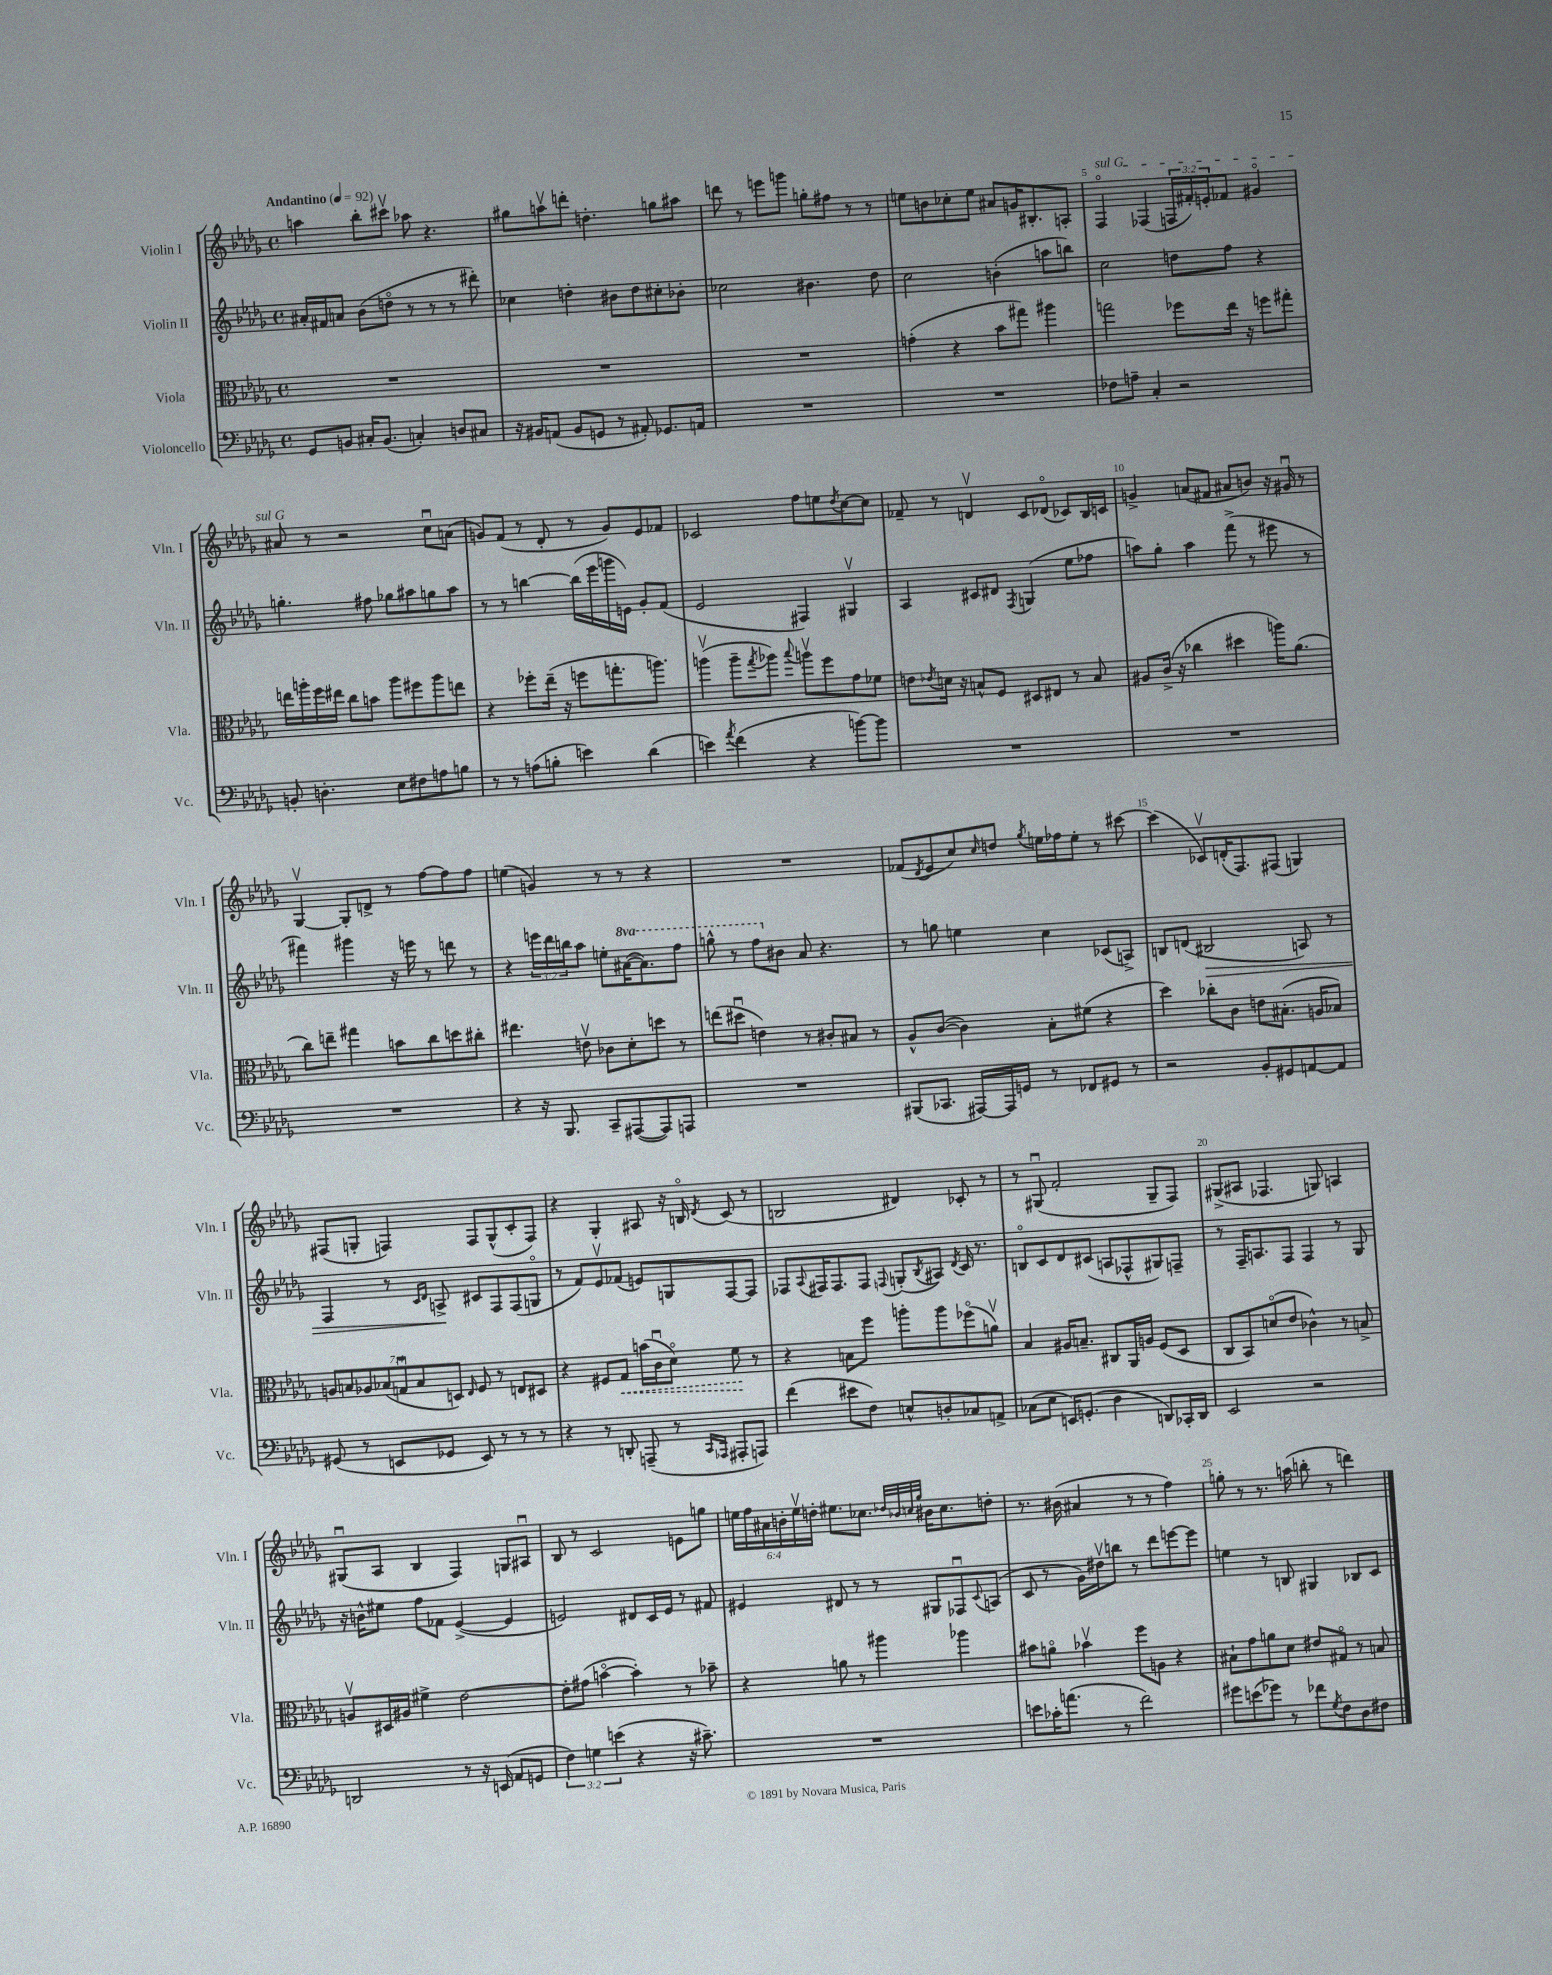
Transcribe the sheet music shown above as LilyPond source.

<<
\new StaffGroup <<
\new Staff = "s0" \with { instrumentName = "Violin I" shortInstrumentName = "Vln. I" } {
    \clef treble \key des \major \defaultTimeSignature \time 4/4 \override Staff.TupletNumber.text = #tuplet-number::calc-fraction-text \tempo "Andantino" 4 = 92
    a''4 bes''8-. cis'''8\upbow aes''8 r4. |
    gis''8 a''8\upbow d'''8-. d''4.-. g''8 ais''8 |
    d'''8 r8 e'''8 g'''8 g''8-. fis''8 r8 r8 |
    e''8 b'8 ces''8-. e''8 ais'8 g'16 bis8.-. a8-. |
    \once \override TextSpanner.bound-details.left.text = \markup { \italic "sul G" } f4\flageolet\startTextSpan fes4( \tuplet 3/2 { f16 fis'16-.) e'16-. } fes'8 gis'4\flageolet |
    ais'8\stopTextSpan r8 r2 c''8\downbow a'8( |
    g'8) f'8( r8 des'8-. r8 g'8) ees'8 fes'8 |
    ces'2 f''8 e''8 \acciaccatura { des''8 } c''8~ c''8 |
    fes'8-- r8 d'4\upbow c'8 des'8\flageolet( ces'8) bes16 c'16 |
    g'4-> a'8( fis'8 ais'8 b'8) r16 gis'16\downbow r8 |
    ges4~\upbow ges8-. d'8-> r8 f''8~ f''8 f''8 |
    e''4( g'4) r8 r8 r4 |
    R1 |
    fes'8( \acciaccatura { des'8 } ees'8 c''8) \grace { c''16 } d''8 \acciaccatura { ges''8 } e''16 fes''16 e''8-. r8 cis'''8~ |
    cis'''4( ces'8\upbow) d'16-.( f8.) fis8( g4) |
    fis8( g8-. f4) f8 g8-^( c'8-. f8) |
    r4 ges4-. ais8 r16 b16\flageolet \acciaccatura { des'8 } c'8( r8 |
    b2 dis'4) ces'8-. r8 |
    r8 gis8\downbow( f'2-. gis8-- f8) |
    gis8->( ais8 fes4. g8) a4 |
    gis8\downbow( aes8 bes4 f4) g8 ais8\downbow |
    bes8 r8 c'2 e'8 g''8 |
    \tuplet 6/4 { e''16 f''16 ais'16 b'16-. e''16\upbow d''16-. } eis''8. ces''8. \grace { des''32 bes'32 c''32 ges''32 } bis'16 c''8. d''8-. |
    r8. bis'16( ais'4 r8 r8 f''4) |
    g''8-. r8 r8. a''16( b''8-. r8 d'''4) \bar "|." |
}
\new Staff = "s1" \with { instrumentName = "Violin II" shortInstrumentName = "Vln. II" } {
    \clef treble \key des \major \defaultTimeSignature \time 4/4 \override Staff.TupletNumber.text = #tuplet-number::calc-fraction-text \set Staff.ottavationMarkups = #ottavation-simple-ordinals
    ais'16-. fis'16 a'8 bes'8( d''8\flageolet r8 r8 r8 dis'''8-.) |
    ces''4 d''4-. bis'8 d''8 cis''8-. bes'8-. |
    ces''2 bis'4. des''8 |
    c''2 b'4-.( a''8 b''8) |
    c''2 d''8 f''8 r4 |
    g''4.-. fis''8 ges''8 ais''8 g''8 ais''8 |
    r8 r8 b''4~ b''16( ees'''16 g'''16 e'16) ges'8-. f'8( |
    ees'2 fis4) gis4\upbow |
    aes4 cis'8 dis'8 \acciaccatura { f8 } g4( ees''8 fes''8 |
    a''8) ges''8-. a''4 f'''8->( r8 eis'''8 r8 |
    fis'''4) gis'''4 r16 e'''16 r8 d'''8 r8 |
    r4 \tuplet 3/2 { e'''16 des'''16 b''16 } aes''8 e''8-. \ottava #1 ais''16~( ais''8.) f'''8 |
    g'''8-^ r8 f'''8 \ottava #0 bis'8 aes'8 r4. |
    r8 g''8 e''4 c''4 ces'8( a8->) |
    b8 d'8( bis2\> a8) r8 |
    f4 r8 \grace { c'16 des'16 } a8->\! cis'8 f8 f8( g8\flageolet |
    r8 f'8) ees'8\upbow fes'8( e'8) g8 f8~ f8 |
    fes8 \appoggiatura { aes8 } fis16 fis8. fis8 \appoggiatura { f8 } g8-.( \acciaccatura { bes8 } ais8) \acciaccatura { des'8 } c'16 r8. |
    b8\flageolet c'8 des'8 cis'8( a8 fes8-^ gis8) f8-- |
    r8 f16-- a8. f8 f4 r8 ges8 |
    r16 b'16-^ eis''8 f''8 fes'8 ees'4~->( ees'4 |
    e'2) dis'8 c'16 e'16 r8 fis'8 |
    eis'4 dis'8 r8 r8 gis8 fes8\downbow \appoggiatura { c'8 } a8( |
    c'8 r8 ges'16) dis''16\upbow b''8 r8 des'''8 e'''8~ e'''8 |
    e''4 r8 b8 gis4 bes8 c'8 \bar "|." |
}
\new Staff = "s2" \with { instrumentName = "Viola" shortInstrumentName = "Vla." } {
    \clef alto \key des \major \defaultTimeSignature \time 4/4 \override Staff.TupletNumber.text = #tuplet-number::calc-fraction-text
    R1 |
    R1 |
    R1 |
    g'4-.( r4 bes'8 gis''8) ais''4 |
    g''2 fes''8 ees''16 r16 f''8 gis''8-. |
    e''16 a''16-. f''16 eis''16 c''8 b'8 a''8 fis''8 a''8 e''8 |
    r4 fes''8-. ees''16--( r16 f''8 g''8.-. a''8.) |
    a''4\upbow( a''8-- \acciaccatura { ges''8 } aes''8) \appoggiatura { bes''8 } a''8\upbow f''8 ges'8 fes'8 |
    e'8 \acciaccatura { ees'8 } d'16 r16 b8-^ f8 dis8 eis8 r8 b8 |
    ais8 c'16->( r16 ces''4 dis''4 a''16) aes'8.( |
    c''8) e''8-- gis''4 b'8 c''8 d''8 cis''8-. |
    eis''4. e'8\upbow ces'8 des'8-. d''8 r8 |
    e''8( dis''8\downbow e'4) r8 cis'8-. bis8 r8 |
    aes8-^ c'8~( c'4) bes8-. fis'8( r4 |
    des''4) ces''8-. c'8 e'8 bis8.-.( a16 bes8) |
    \tuplet 7/4 { a8 b8 aes8 bes8( g8\downbow bes8 d8) } \grace { ees16 } f8 r8 e8 dis8 |
    r4 fis8 \once \override Hairpin.style = #'dashed-line ges8\< b'16( c'16\downbow des'8\flageolet) f'8\! r8 |
    r4 b8 f''8 a''8-. a''8 fes''8\flageolet( a'8\upbow) |
    bes4 ais16 b8.-- cis8 aes,16 a16 f8( des8 |
    c8 bes,8) d'8\flageolet( ees'8 ces'4-^) r8 b8-> |
    a8\upbow dis16 ais16 fis'4-> ees'2~ |
    ees'8-. gis'8( b'4~\flageolet b'4-.) r8 bes'8-- |
    r4 a'8 r8 ais''4 aes''4 |
    bis'8 a'8\flageolet bes'4\upbow f''8 a8 r4 |
    bis8-! ges'8 a'8 des'8 eis'8 gis8\flageolet r8 b8 \bar "|." |
}
\new Staff = "s3" \with { instrumentName = "Violoncello" shortInstrumentName = "Vc." } {
    \clef bass \key des \major \defaultTimeSignature \time 4/4 \override Staff.TupletNumber.text = #tuplet-number::calc-fraction-text
    ges,8 b,8 cis16-. b,8.( c4-.) d8 cis8 |
    r16 bis,16 a,8( bis,8 g,8 r8 ais,8-.) ges,8. a,16 |
    R1 |
    R1 |
    fes8 a8-- c4-. r2 |
    b,8-. d4.-. ees8 fis8 a8 b8 |
    r8 r8 a8( b8-. e'4) des'4( |
    e'4) \acciaccatura { aes'8 } f'4( r4 b'8~) b'8 |
    R1 |
    R1 |
    R1 |
    r4 r16 bes,,8. c,8-- ais,,8~( ais,,8) a,,8 |
    R1 |
    bis,,8( ces,8. ais,,16~) ais,,16 g,16 r8 fes,8 gis,8 r8 |
    r2 bes,8-. gis,8 a,8~ a,8 |
    gis,8( r8 e,8 ges,8 e,8) r8 r8 r8 |
    r4 r8 d,8-. a,,8--( r8 \grace { c,16 aes,,16 } ais,,8-. a,,8) |
    f'4( eis'8 f8) e8-^ d8-. ces8 a,8-> |
    ces8( ees8 e,16) g,8.-.( des4 d,8) ces,16-. d,16 |
    ees,2 r2 |
    d,2 r8 r16 e,16( aes,8 g,8 |
    \tuplet 3/2 { f4) g4 e'4( } r4 r16 cis'8.--) |
    R1 |
    e'8 ces'16-. a'8.( r8 f'2) |
    gis'8 e'8( ges'8) r8 fes'8 \acciaccatura { ges8 } f8 des8 fis8 \bar "|." |
}
>>
>>
\layout { \context { \Score \override BarNumber.break-visibility = ##(#f #t #t) barNumberVisibility = #(every-nth-bar-number-visible 5) } }
